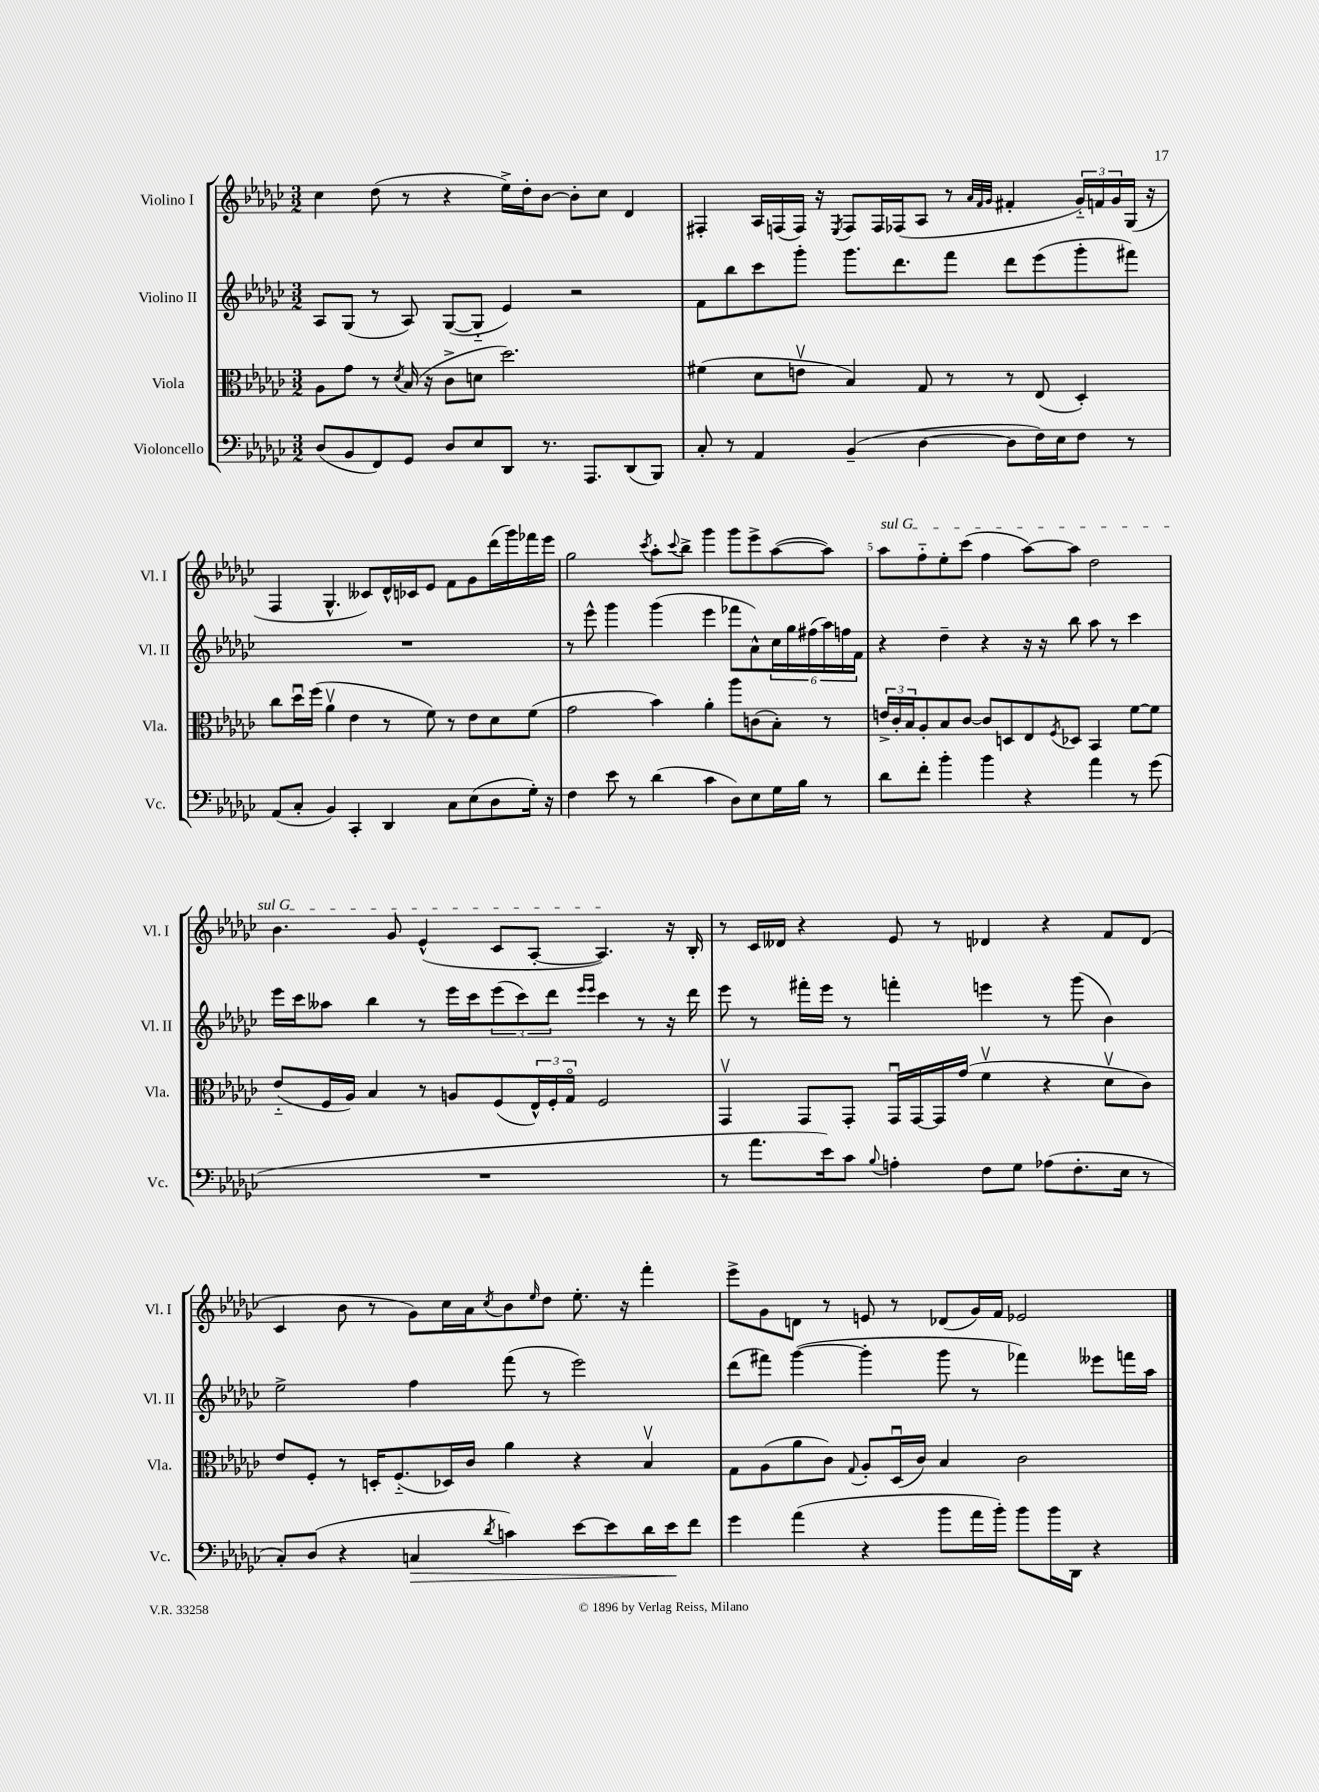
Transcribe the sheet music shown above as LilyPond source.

<<
\new StaffGroup <<
\new Staff = "s0" \with { instrumentName = "Violino I" shortInstrumentName = "Vl. I" } {
    \clef treble \key ges \major \numericTimeSignature \time 3/2
    ces''4 des''8( r8 r4 ees''16->) des''16-. bes'8~ bes'8-. ces''8 des'4 |
    fis4-. aes16 f16( f16) r16 \acciaccatura { ees8 } f8 f16 fes16( aes8 r8 \grace { aes'32 f'32 ges'32 } fis'4-. \tuplet 3/2 { ges'16-_) f'16 ges'16 } ges16( r16 |
    f4 ges4.-^ ceses'8) des'16-^ ces'16 ees'8 f'8 ges'8 des'''16( ges'''16) fes'''16 ees'''16 |
    ges''2 \acciaccatura { ces'''8 } aes''8-. \appoggiatura { ces'''8 } bes''8-> ges'''4 ges'''8 ees'''8-> aes''8~( aes''8) |
    \once \override TextSpanner.bound-details.left.text = \markup { \italic "sul G" } aes''8\startTextSpan f''8-_ ees''8-. ces'''8( f''4 aes''8~) aes''8 des''2 |
    bes'4. ges'8 ees'4-^( ces'8 aes8~-. aes4.\stopTextSpan) r16 bes16-. |
    r8 ces'16 deses'16 r4 ees'8 r8 des'4 r4 f'8 des'8( |
    ces'4 bes'8 r8 ges'8) ces''16 aes'16 \acciaccatura { ces''8 } bes'8 \grace { ees''16 } des''8 ees''8.-. r16 f'''4-. |
    ees'''8-> ges'8 d'8 r8 e'8 r8 des'8( ges'16) f'16 ees'2 \bar "|." |
}
\new Staff = "s1" \with { instrumentName = "Violino II" shortInstrumentName = "Vl. II" } {
    \clef treble \key ges \major \numericTimeSignature \time 3/2
    aes8 ges8( r8 aes8) ges8~( ges8-_ ees'4) r2 |
    f'8 bes''8 ces'''8 ges'''8-. ges'''8. des'''8. f'''8 des'''8 ees'''8( ges'''8-. fis'''8) |
    R1. |
    r8 ees'''8-^ ges'''4 ges'''4( ees'''4 fes'''8 aes'8-^) \tuplet 6/4 { ces''16 ges''16 fis''16( aes''16) f''16 f'16 } |
    r4 des''4-- r4 r16 r16 bes''8 aes''8 r8 ces'''4 |
    ees'''16 ces'''16 aeses''8 bes''4 r8 ees'''16 ces'''16 \tuplet 3/2 { ees'''8( ces'''8) des'''8 } \grace { ees'''16 ees'''16 } ces'''4 r8 r16 des'''16 |
    ees'''8 r8 fis'''16-. ees'''16 r8 f'''4-. e'''4 r8 ges'''8( bes'4) |
    ees''2-> f''4 f'''8( r8 ees'''2) |
    des'''8( fis'''8) ges'''4~( ges'''4-. ges'''8 r8 fes'''4) eeses'''8 f'''16 aes''16 \bar "|." |
}
\new Staff = "s2" \with { instrumentName = "Viola" shortInstrumentName = "Vla." } {
    \clef alto \key ges \major \numericTimeSignature \time 3/2
    aes8 ges'8 r8 \acciaccatura { des'8 } bes16( r16 ces'8-> d'8 des''2.) |
    fis'4( des'8 e'8\upbow bes4) ges8 r8 r8 ees8( des4-.) |
    ces''8 des''16\downbow f''16( aes'4\upbow ees'4 r8 f'8) r8 ees'8 des'8 f'8( |
    ges'2 bes'4) aes'4-. aes''8 c'8( bes8-.) r8 |
    \tuplet 3/2 { e'16-> ces'16-. bes16 } aes8-. bes8 ces'8~ ces'8 d8 ees8 \acciaccatura { f8 } des8 bes,4 f'8~ f'8 |
    ees'8-_( f16 aes16) bes4 r8 a8 f8( \tuplet 3/2 { ees16-^) f16-. ges16\flageolet } f2 |
    ges,4\upbow ges,8 ges,8-. ges,16\downbow ges,16~ ges,16 ges'16( f'4\upbow r4 des'8\upbow ces'8) |
    ees'8 f8-. r8 d16-. f8.-_( des16) ces'16 aes'4 r4 bes4\upbow |
    ges8 aes8( aes'8 ces'8) \appoggiatura { ges8 } aes8-. des16\downbow( ces'16) bes4 ces'2 \bar "|." |
}
\new Staff = "s3" \with { instrumentName = "Violoncello" shortInstrumentName = "Vc." } {
    \clef bass \key ges \major \numericTimeSignature \time 3/2
    des8( bes,8 f,8) ges,8 des8 ees8 des,8 r8. aes,,8. des,8( bes,,8) |
    ces8-. r8 aes,4 bes,4--( des4~ des8 f16) ees16 f8 r8 |
    aes,8( ces8-. bes,4) ces,4-. des,4 ces8 ees8( des8 ges16-.) r16 |
    f4 ees'8 r8 des'4( ces'4 des8) ees8 ges16 bes16 r8 |
    des'8 f'8-. bes'4-. bes'4 r4 aes'4 r8 ges'8( |
    R1. |
    r8 aes'8. ees'16) ces'8 \appoggiatura { bes8 } a4-. f8 ges8 aes8( f8.-. ees16 r8 |
    ces8-.) des8( r4 c4\> \acciaccatura { des'8 } c'4) ees'8~ ees'8 des'16 ees'16\! f'8 |
    ges'4 aes'4( r4 bes'8 aes'16 bes'16-.) bes'8 bes'16 des,16 r4 \bar "|." |
}
>>
>>
\layout { \context { \Score \override BarNumber.break-visibility = ##(#f #t #t) barNumberVisibility = #(every-nth-bar-number-visible 5) } }
